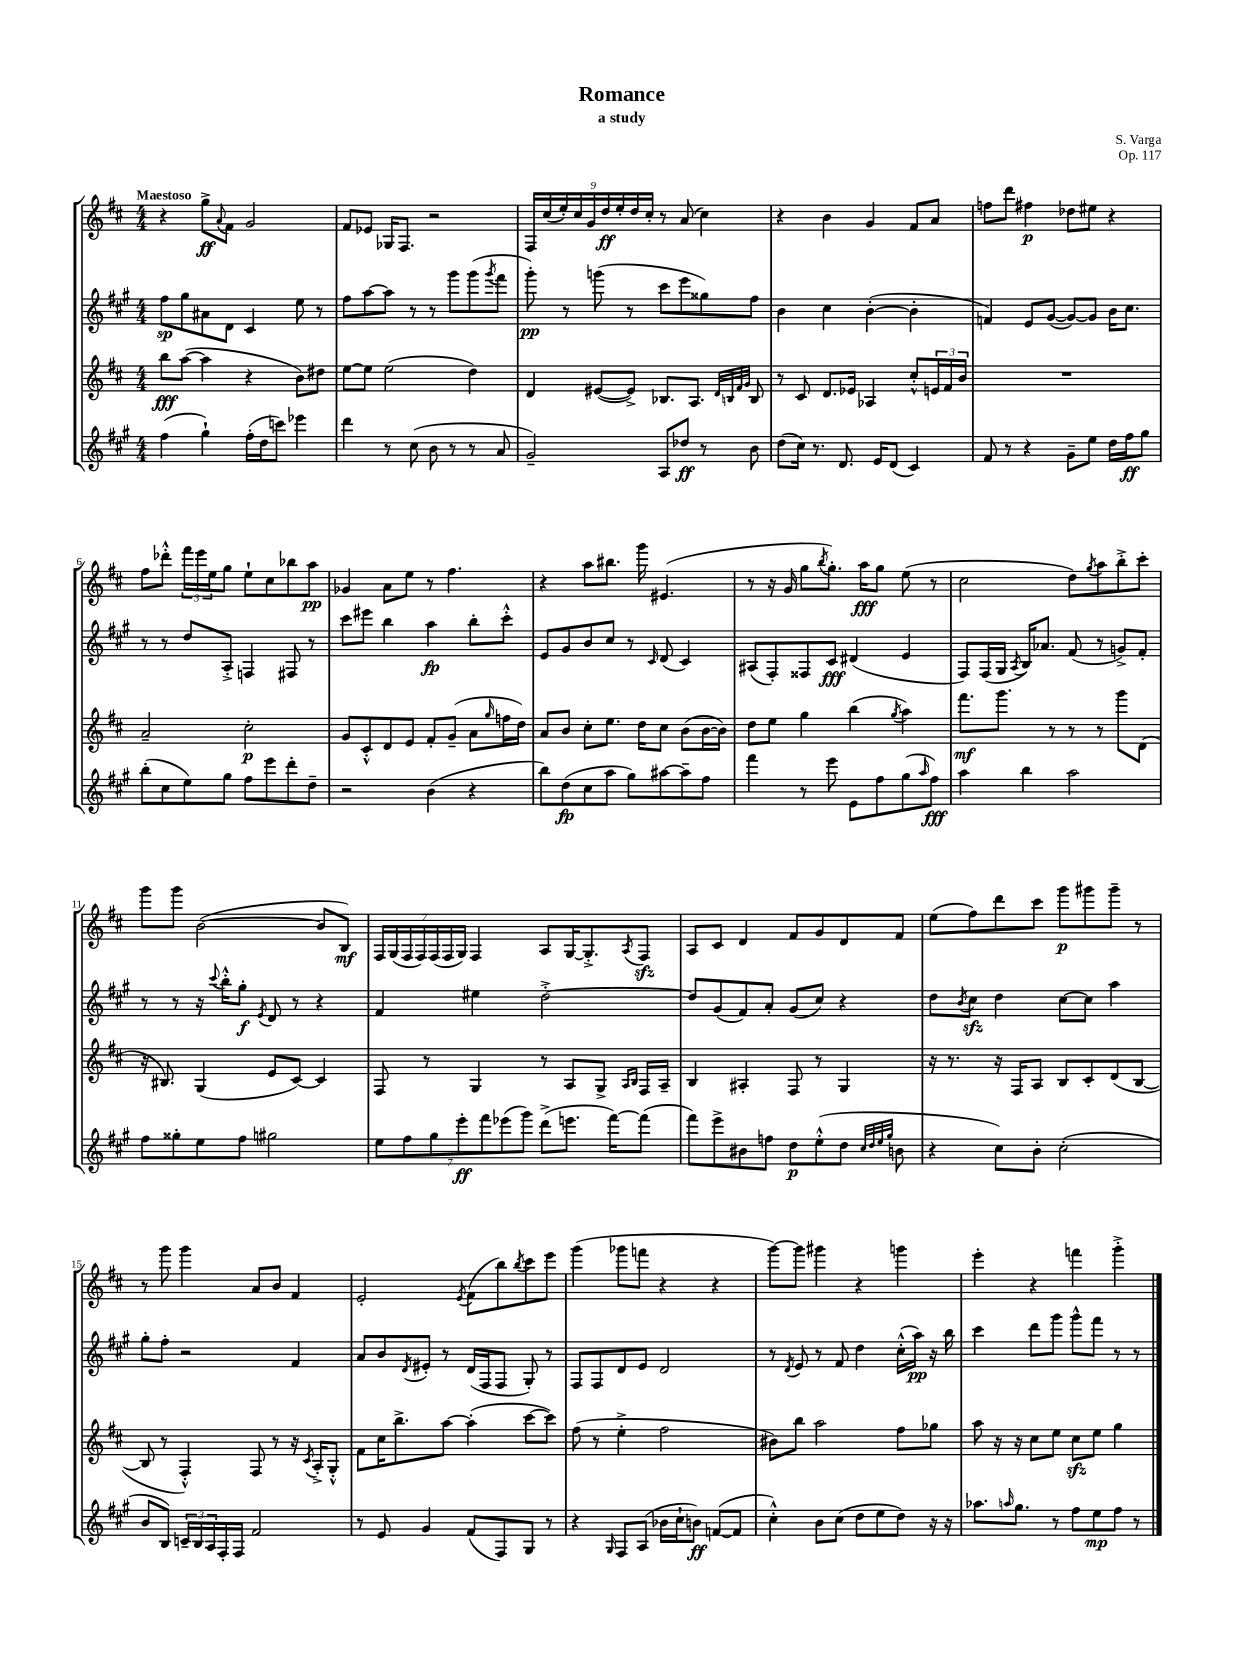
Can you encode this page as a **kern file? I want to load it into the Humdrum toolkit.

**kern	**dynam	**kern	**dynam	**kern	**dynam	**kern	**dynam
*part4	*part4	*part3	*part3	*part2	*part2	*part1	*part1
*staff4	*staff4	*staff3	*staff3	*staff2	*staff2	*staff1	*staff1
*clefG2	*	*clefG2	*	*clefG2	*	*clefG2	*
*k[f#c#g#]	*	*k[f#c#]	*	*k[f#c#g#]	*	*k[f#c#]	*
*M4/4	*	*M4/4	*	*M4/4	*	*M4/4	*
=1	=1	=1	=1	=1	=1	=1	=1
!	!	!	!	!	!	!LO:TX:a:B:t=Maestoso	!
(4ff#\	.	8bb\L	fff	8ff#\L	sp	4r	.
.	.	([8aa\J	.	8gg#\	.	.	.
4gg#`\)	.	4aa\]	.	8a#X\	.	8gg^\L	ff
.	.	.	.	.	.	8qqa/	.
.	.	.	.	8d\J	.	8f#\J	.
(16ff#'\LL	.	4r	.	4c#/	.	2g/	.
16dd\J	.	.	.	.	.	.	.
8cccn\J)	.	.	.	.	.	.	.
4eee-X\	.	8b\L)	.	8ee\	.	.	.
.	.	8dd#X\J	.	8r	.	.	.
=2	=2	=2	=2	=2	=2	=2	=2
4ddd\	.	[8ee\L	.	8ff#\L	.	8f#/L	.
.	.	8ee\J]	.	[8aa\	.	8e-X/J	.
8r	.	(2ee\	.	8aa\J]	.	16G-X/KL	.
.	.	.	.	.	.	8.F#/J	.
(8cc#\	.	.	.	8r	.	.	.
8b\	.	.	.	8r	.	2r	.
8r	.	.	.	8ggg#\L	.	.	.
8r	.	4dd\)	.	(8ggg#\	.	.	.
.	.	.	.	8qggg#/	.	.	.
8a/	.	.	.	8fff#\J	.	.	.
=3	=3	=3	=3	=3	=3	=3	=3
2g#~/)	.	4d/	.	8ggg#'\)	pp	18F#/LL	.
.	.	.	.	.	.	(18cc#/	.
.	.	.	.	.	.	18ee'/)	.
.	.	.	.	8r	.	.	.
.	.	.	.	.	.	18cc#/	.
.	.	.	.	.	.	18g/	.
.	.	([8e#X/L	.	(8gggn\	.	.	.
.	.	.	.	.	.	18dd/	ff
.	.	.	.	.	.	18ee'/	.
.	.	8e#^/J])	.	8r	.	.	.
.	.	.	.	.	.	18dd/	.
.	.	.	.	.	.	18cc#'/JJ	.
8A/L	.	8.B-X/L	.	8ccc#\L	.	8r	.
8dd-X/J	ff	.	.	8eee\	.	(8a/	.
.	.	8.A/J	.	.	.	.	.
8r	.	.	.	8gg##X\)	.	4cc#\)	.
.	.	32qqd/LLL	.	.	.	.	.
.	.	32qqBn/	.	.	.	.	.
.	.	32qqf#/	.	.	.	.	.
.	.	32qqg/JJJ	.	.	.	.	.
8b\	.	8B/	.	8ff#\J	.	.	.
=4	=4	=4	=4	=4	=4	=4	=4
(8dd\L	.	8r	.	4b\	.	4r	.
16cc#\Jk)	.	8c#/	.	.	.	.	.
8.r	.	.	.	.	.	.	.
.	.	8.d/L	.	4cc#\	.	4b\	.
8.d/	.	.	.	.	.	.	.
.	.	16e-X/Jk	.	.	.	.	.
.	.	4A-X/	.	([4b'\	.	4g/	.
16e/KL	.	.	.	.	.	.	.
(8d/J	.	.	.	.	.	.	.
4c#/)	.	8cc#'^^/L	.	4b'\]	.	8f#/L	.
.	.	24en/L	.	.	.	8a/J	.
.	.	24f#/	.	.	.	.	.
.	.	24b/JJ	.	.	.	.	.
=5	=5	=5	=5	=5	=5	=5	=5
8f#/	.	1r	.	4fn/)	.	8ffn\L	.
8r	.	.	.	.	.	8ddd\J	.
4r	.	.	.	8e/L	.	4ff#X\	p
.	.	.	.	([8g#/J	.	.	.
8g#~\L	.	.	.	8g#/L_)	.	8dd-X\L	.
8ee\J	.	.	.	8g#/J]	.	8ee#X\J	.
16dd\LL	.	.	.	16b\KL	.	4r	.
16ff#\J	ff	.	.	8.cc#\J	.	.	.
8gg#\J	.	.	.	.	.	.	.
!!LO:LB:g=z
=6	=6	=6	=6	=6	=6	=6	=6
(8bb'\L	.	2a~/	.	8r	.	8ff#\L	.
8cc#\	.	.	.	8r	.	8ddd-X'^^\J	.
8ee\)	.	.	.	8dd/L	.	24fff#\LL	.
.	.	.	.	.	.	24eee\	.
.	.	.	.	.	.	24ee\J	.
8gg#\J	.	.	.	8A'^/J	.	8gg\J	.
8ff#\L	.	2cc#'\	p	4Fn/	.	8ee`\L	.
8eee\	.	.	.	.	.	8cc#\	.
8ddd'\	.	.	.	8F#X/	.	8bb-X\	.
8dd~\J	.	.	.	8r	.	8aa\J	pp
=7	=7	=7	=7	=7	=7	=7	=7
2r	.	8g/L	.	8ccc#\L	.	4g-X/	.
.	.	8c#'^^/	.	8eee#X\J	.	.	.
.	.	8d/	.	4bb\	.	8a\L	.
.	.	8e/J	.	.	.	8ee\J	.
(4b\	.	8f#'/L	.	4aa\	fp	8r	.
.	.	(8g~/J	.	.	.	4.ff#\	.
4r	.	8a\L	.	8bb'\L	.	.	.
.	.	16qqgg/	.	.	.	.	.
.	.	16ffn\L	.	8ccc#'^^\J	.	.	.
.	.	16dd\JJ)	.	.	.	.	.
=8	=8	=8	=8	=8	=8	=8	=8
8bb\L)	.	8a/L	.	8e/L	.	4r	.
(8dd\	fp	8b/J	.	8g#/	.	.	.
8cc#\	.	8cc#'\L	.	8b/	.	8aa\L	.
8aa\J	.	8.ee\J	.	8cc#/J	.	8.bb#X\J	.
8gg#\L)	.	.	.	8r	.	.	.
.	.	16dd\KL	.	.	.	16ggg\	.
.	.	.	.	16qqc#/	.	.	.
[8aa#X\	.	8cc#\J	.	(8d/	.	(4.e#X/	.
8aa#~\]	.	(8b\L	.	4c#/)	.	.	.
8ff#\J	.	[16b\L	.	.	.	.	.
.	.	16b\JJ])	.	.	.	.	.
=9	=9	=9	=9	=9	=9	=9	=9
4fff#\	.	8dd\L	.	(8A#X/L	.	8r	.
.	.	8ee\J	.	8F#'/)	.	16r	.
.	.	.	.	.	.	16g/	.
8r	.	4gg\	.	8F##X/	.	8gg\L	.
.	.	.	.	.	.	8qbb/	.
8eee\	.	.	.	8c#/J	fff	8.gg'\J)	.
8e\L	.	(4bb\	.	(4d#X/	.	.	.
.	.	.	.	.	.	16aa\KL	fff
8ff#\	.	.	.	.	.	8gg\J	.
.	.	8qgg/	.	.	.	.	.
(8gg#\	.	4aa\)	.	4e/	.	(8ee\	.
16qqaa/	.	.	.	.	.	.	.
8ff#\J)	fff	.	.	.	.	8r	.
=10	=10	=10	=10	=10	=10	=10	=10
4aa\	.	8.fff#\L	mf	8F#/L)	.	2cc#\	.
.	.	.	.	(16F#/L	.	.	.
.	.	8.ggg\J	.	16G#/JJ	.	.	.
.	.	.	.	8qA/	.	.	.
4bb\	.	.	.	16B/KL)	.	.	.
.	.	.	.	8.a-X/J	.	.	.
.	.	8r	.	.	.	.	.
2aa\	.	8r	.	(8f#/	.	8dd\L)	.
.	.	.	.	.	.	8qgg/	.
.	.	8r	.	8r	.	8aa\	.
.	.	8ggg\L	.	8gn^/L)	.	8bb'^\	.
.	.	(8d\J	.	8f#'/J	.	8ccc#'\J	.
!!LO:LB:g=z
=11	=11	=11	=11	=11	=11	=11	=11
8ff#\L	.	16r	.	8r	.	8ggg\L	.
.	.	8.B#X/)	.	.	.	.	.
8gg##X'\	.	.	.	8r	.	8ggg\J	.
8ee\	.	(4G/	.	16r	.	([2b\	.
.	.	.	.	8qqccc#/	.	.	.
.	.	.	.	16bb'^^\KL	.	.	.
8ff#\J	.	.	.	8gg#'\J	f	.	.
.	.	.	.	8qe/	.	.	.
2gg#X\	.	8e/L	.	8d/	.	.	.
.	.	[8c#/J)	.	8r	.	.	.
.	.	4c#/]	.	4r	.	8b/L]	.
.	.	.	.	.	.	8B/J)	mf
=12	=12	=12	=12	=12	=12	=12	=12
14ee\L	.	8F#/	.	4f#/	.	28F#/LL	.
.	.	.	.	.	.	(28G/	.
14ff#\	.	.	.	.	.	28F#/	.
.	.	.	.	.	.	28F#/)	.
.	.	8r	.	.	.	.	.
14gg#\	.	.	.	.	.	(28F#/	.
.	.	.	.	.	.	28F#/	.
14eee'\	ff	.	.	.	.	28G/JJ)	.
.	.	4G/	.	4ee#X\	.	4F#/	.
14fff#\	.	.	.	.	.	.	.
(14eee-X\	.	.	.	.	.	.	.
14ggg#\J)	.	.	.	.	.	.	.
(8ddd^\L	.	8r	.	[2dd'^\	.	8A/L	.
8.eeen\J	.	8A/L	.	.	.	[16G/K	.
.	.	.	.	.	.	8.G'^/]	.
.	.	8G^/J	.	.	.	.	.
[16fff#\KL)	.	.	.	.	.	.	.
.	.	16qqA/LL	.	.	.	.	.
.	.	16qqB/JJ	.	.	.	8qA/	.
(8fff#\J]	.	16F#/LL	.	.	.	8F#zz/J	.
.	.	16A~/JJ	.	.	.	.	.
=13	=13	=13	=13	=13	=13	=13	=13
8fff#\L)	.	4B/	.	8dd/L]	.	8A/L	.
8eee^\	.	.	.	(8g#/	.	8c#/J	.
8b#X\	.	4A#X'/	.	8f#/)	.	4d/	.
8ffn\J	.	.	.	8a'/J	.	.	.
8dd\L	p	8F#/	.	(8g#/L	.	8f#/L	.
(8ee'^^\	.	8r	.	8cc#/J)	.	8g/	.
8dd\J	.	4G/	.	4r	.	8d/	.
32qqcc#/LLL	.	.	.	.	.	.	.
32qqdd/	.	.	.	.	.	.	.
32qqee/	.	.	.	.	.	.	.
32qqgg#/JJJ	.	.	.	.	.	.	.
8bn\	.	.	.	.	.	8f#/J	.
=14	=14	=14	=14	=14	=14	=14	=14
4r	.	16r	.	8dd\L	.	(8ee\L	.
.	.	8.r	.	.	.	.	.
.	.	.	.	8qb/	.	.	.
.	.	.	.	8cc#zz\J	.	8ff#\)	.
8cc#\L)	.	16r	.	4dd\	.	8ddd\	.
.	.	16F#/KL	.	.	.	.	.
8b'\J	.	8A/J	.	.	.	8ccc#\J	.
(2cc#'\	.	8B/L	.	[8cc#\L	.	8ggg\L	p
.	.	8c#'/	.	8cc#\J]	.	8ggg#X\	.
.	.	(8d/	.	4aa\	.	8ggg#~\J	.
.	.	[8B/J	.	.	.	8r	.
!!LO:LB:g=z
=15	=15	=15	=15	=15	=15	=15	=15
8b/L	.	8B/]	.	8gg#'\L	.	8r	.
8B/J)	.	8r	.	8ff#'\J	.	8ggg\	.
24cn~/LL	.	4F#'^^/)	.	2r	.	4ggg\	.
24B/	.	.	.	.	.	.	.
24A/	.	.	.	.	.	.	.
16F#'/	.	.	.	.	.	.	.
16F#/JJ	.	.	.	.	.	.	.
2f#/	.	8F#/	.	.	.	8a/L	.
.	.	8r	.	.	.	8b/J	.
.	.	16r	.	4f#/	.	4f#/	.
.	.	8qc#/	.	.	.	.	.
.	.	16A'^/KL	.	.	.	.	.
.	.	8G'^^/J	.	.	.	.	.
=16	=16	=16	=16	=16	=16	=16	=16
8r	.	8f#\L	.	8a/L	.	2e'/	.
8e/	.	16cc#\K	.	8b/	.	.	.
.	.	8.bb^\	.	.	.	.	.
.	.	.	.	8qd/	.	.	.
4g#/	.	.	.	8e#X'/J	.	.	.
.	.	[8aa\J	.	8r	.	.	.
.	.	.	.	.	.	8qe/	.
(8f#/L	.	(4aa'\]	.	(16d/LL	.	(8f#\L	.
.	.	.	.	16F#/J	.	.	.
8F#/)	.	.	.	8F#/J	.	8bb\)	.
.	.	.	.	.	.	8qbb/	.
8G#/J	.	[8ccc#\L	.	8G#'/)	.	8ccc#\	.
8r	.	8ccc#\J])	.	8r	.	8eee\J	.
=17	=17	=17	=17	=17	=17	=17	=17
4r	.	(8ff#\	.	8F#/L	.	(4ggg\	.
.	.	8r	.	8F#/	.	.	.
16qqG#/	.	.	.	.	.	.	.
8F#/L	.	4ee'^\	.	8d/	.	8ggg-X\L	.
(8A/J	.	.	.	8e/J	.	8fffn\J	.
16b-X\LL	.	2ff#\	.	2d/	.	4r	.
16cc#`\J	.	.	.	.	.	.	.
8bn\J)	ff	.	.	.	.	.	.
([8fn/L	.	.	.	.	.	4r	.
8f/J]	.	.	.	.	.	.	.
=18	=18	=18	=18	=18	=18	=18	=18
4cc#'^^\)	.	8b#X\L)	.	8r	.	[8ggg\L)	.
.	.	.	.	8qd/	.	.	.
.	.	8bb\J	.	8e/	.	8ggg\J]	.
8b\L	.	2aa\	.	8r	.	4ggg#X\	.
(8cc#\J	.	.	.	8f#/	.	.	.
8dd\L	.	.	.	4dd\	.	4r	.
8ee\	.	.	.	.	.	.	.
8dd\J)	.	8ff#\L	.	(16cc#'^^\LL	.	4gggn\	.
.	.	.	.	16aa\JJ)	pp	.	.
16r	.	8gg-X\J	.	16r	.	.	.
16r	.	.	.	16bb\	.	.	.
=19	=19	=19	=19	=19	=19	=19	=19
8.aa-X\L	.	8aa\	.	4ccc#\	.	4eee'\	.
.	.	16r	.	.	.	.	.
16qqaan/	.	.	.	.	.	.	.
8.gg#\J	.	16r	.	.	.	.	.
.	.	8cc#\L	.	8ddd\L	.	4r	.
8r	.	8ee\J	.	8ggg#\J	.	.	.
8ff#\L	.	8cc#zz\L	.	8ggg#^^\L	.	4fffn\	.
8ee\	mp	8ee\J	.	8fff#\J	.	.	.
8ff#\J	.	4gg\	.	8r	.	4ggg'^\	.
8r	.	.	.	8r	.	.	.
==	==	==	==	==	==	==	==
*-	*-	*-	*-	*-	*-	*-	*-
